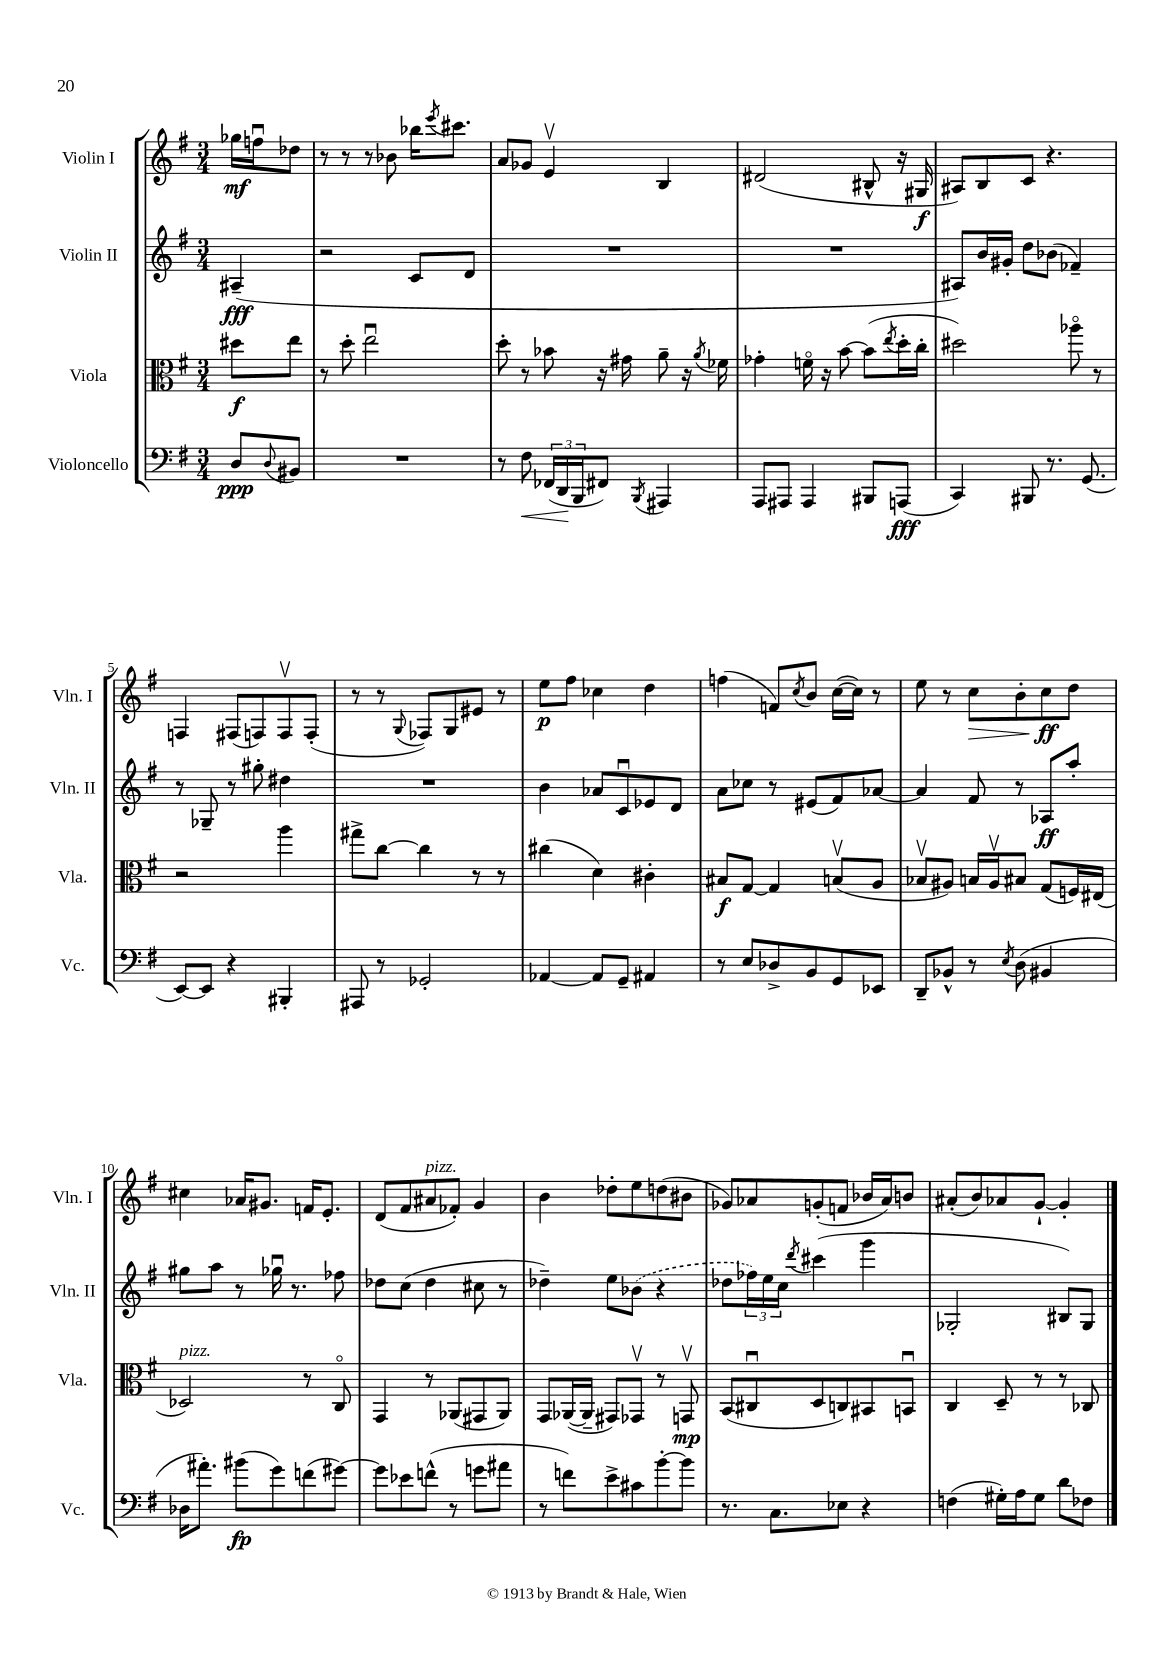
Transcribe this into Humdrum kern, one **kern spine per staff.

**kern	**dynam	**kern	**dynam	**kern	**dynam	**kern	**dynam
*part4	*part4	*part3	*part3	*part2	*part2	*part1	*part1
*staff4	*staff4	*staff3	*staff3	*staff2	*staff2	*staff1	*staff1
*I"Violoncello	*	*I"Viola	*	*I"Violin II	*	*I"Violin I	*
*I'Vc.	*	*I'Vla.	*	*I'Vln. II	*	*I'Vln. I	*
*clefF4	*	*clefC3	*	*clefG2	*	*clefG2	*
*k[f#]	*	*k[f#]	*	*k[f#]	*	*k[f#]	*
*M3/4	*	*M3/4	*	*M3/4	*	*M3/4	*
=	=	=	=	=	=	=	=
8D/L	ppp	8dd#X\L	f	(4A#X~/	fff	16gg-X\LL	mf
.	.	.	.	.	.	16ffnu\J	.
8qqD/	.	.	.	.	.	.	.
8BB#X/J	.	8ee\J	.	.	.	8dd-X\J	.
=1	=1	=1	=1	=1	=1	=1	=1
2.r	.	8r	.	2r	.	8r	.
.	.	8dd'\	.	.	.	8r	.
.	.	2eeu\	.	.	.	8r	.
.	.	.	.	.	.	8b-X\	.
.	.	.	.	8c/L	.	16bb-X\KL	.
.	.	.	.	.	.	8qeee/	.
.	.	.	.	.	.	8.ccc#X\J	.
.	.	.	.	8d/J	.	.	.
=2	=2	=2	=2	=2	=2	=2	=2
8r	.	8dd'\	.	2.r	.	8a/L	.
!	!LO:HP:b	!	!	!	!	!	!
8F#\	<	8r	.	.	.	8g-X/J	.
(24FF-X/LL	.	8b-X\	.	.	.	4ev/	.
24DD/	.	.	.	.	.	.	.
24BBB/J	[	.	.	.	.	.	.
8FF#X/J)	.	16r	.	.	.	.	.
.	.	16g#X\	.	.	.	.	.
8qBBB/	.	.	.	.	.	.	.
4AAA#X/	.	8a~\	.	.	.	4B/	.
.	.	16r	.	.	.	.	.
.	.	8qa/	.	.	.	.	.
.	.	16f-X\	.	.	.	.	.
=3	=3	=3	=3	=3	=3	=3	=3
8AAA/L	.	4g-X'\	.	2.r	.	(2d#X/	.
8AAA#X/J	.	.	.	.	.	.	.
4AAA#/	.	16fn\	.	.	.	.	.
.	.	16r	.	.	.	.	.
.	.	[8b\	.	.	.	.	.
8BBB#X/L	.	(8b\L]	.	.	.	8B#X^^/	.
.	.	8qee/	.	.	.	.	.
(8AAAn/J	fff	16dd'\L	.	.	.	16r	.
.	.	16cc'\JJ	.	.	.	16G#X/	f
=4	=4	=4	=4	=4	=4	=4	=4
4CC/)	.	2dd#X\)	.	8A#X/L)	.	8A#X/L)	.
.	.	.	.	16b/L	.	8B/	.
.	.	.	.	16g#X'/JJ	.	.	.
8BBB#X/	.	.	.	8dd\L	.	8c/J	.
8.r	.	.	.	(8b-X\J	.	4.r	.
.	.	8aa-X\	.	4f-X~/)	.	.	.
(8.GG/	.	.	.	.	.	.	.
.	.	8r	.	.	.	.	.
!!LO:LB:g=z
=5	=5	=5	=5	=5	=5	=5	=5
[8EE/L)	.	2r	.	8r	.	4Fn/	.
8EE/J]	.	.	.	8G-X~/	.	.	.
4r	.	.	.	8r	.	(8F#X/L	.
.	.	.	.	8gg#X'\	.	8Fn/)	.
4BBB#X'/	.	4aa\	.	4dd#X\	.	8Fv/	.
.	.	.	.	.	.	(8F'/J	.
=6	=6	=6	=6	=6	=6	=6	=6
8AAA#X/	.	8gg#X^\L	.	2.r	.	8r	.
8r	.	[8cc\J	.	.	.	8r	.
.	.	.	.	.	.	8qqG/	.
2GG-X'/	.	4cc\]	.	.	.	8F-X/L)	.
.	.	.	.	.	.	8G/	.
.	.	8r	.	.	.	8e#X/J	.
.	.	8r	.	.	.	8r	.
=7	=7	=7	=7	=7	=7	=7	=7
[4AA-X/	.	(4cc#X\	.	4b\	.	8ee\L	p
.	.	.	.	.	.	8ff#\J	.
8AA-/L]	.	4d\)	.	8a-X/L	.	4cc-X\	.
8GG~/J	.	.	.	8cu/	.	.	.
4AA#X/	.	4c#X'\	.	8e-X/	.	4dd\	.
.	.	.	.	8d/J	.	.	.
=8	=8	=8	=8	=8	=8	=8	=8
8r	.	8B#X/L	f	8a\L	.	(4ffn\	.
8E/L	.	[8G/J	.	8cc-X\J	.	.	.
8D-X^/	.	4G/]	.	8r	.	8fn/L)	.
.	.	.	.	.	.	8qcc/	.
8BB/	.	.	.	(8e#X/L	.	8b/J	.
8GG/	.	(8Bnv/L	.	8f#/)	.	([16cc\LL	.
.	.	.	.	.	.	16cc\JJ])	.
8EE-X/J	.	8A/J	.	[8a-X/J	.	8r	.
=9	=9	=9	=9	=9	=9	=9	=9
8DD~/L	.	8B-Xv/L	.	4a-/]	.	8ee\	.
8BB-X^^/J	.	8A#X/J)	.	.	.	8r	.
!	!	!	!	!	!	!	!LO:HP:b
8r	.	16Bn/LL	.	8f#/	.	8cc\L	>
.	.	16A#v/J	.	.	.	.	.
8qE/	.	.	.	.	.	.	.
(8D\	.	8B#X/J	.	8r	.	8b'\	.
4BB#X/	.	(8G/L	.	8A-X/L	ff	8cc\	ff
.	.	16Fn/L)	.	8aa'/J	.	8dd\J	]
.	.	(16E#X/JJ	.	.	.	.	.
!!LO:LB:g=z
=10	=10	=10	=10	=10	=10	=10	=10
!	!	!LO:TX:a:i:t=pizz.	!	!	!	!	!
16D-X\KL	.	2D-X/)	.	8gg#X\L	.	4cc#X\	.
8.a#X'\J)	.	.	.	.	.	.	.
.	.	.	.	8aa\J	.	.	.
(8b#X\L	fp	.	.	8r	.	16a-X/KL	.
.	.	.	.	.	.	8.g#X/J	.
8g\)	.	.	.	16gg-Xu\	.	.	.
.	.	.	.	8.r	.	.	.
(8fn\	.	8r	.	.	.	16fn/KL	.
.	.	.	.	.	.	8.e'/J	.
[8g#X\J)	.	8C/	.	8ff-X\	.	.	.
=11	=11	=11	=11	=11	=11	=11	=11
8g#\L]	.	4GG/	.	8dd-X\L	.	(8d/L	.
8e-X\	.	.	.	(8cc\J	.	8f#/	.
!	!	!	!	!	!	!LO:TX:a:i:t=pizz.	!
(8fn^^\J	.	8r	.	4dd-\	.	8a#X/	.
8r	.	(8AA-X/L	.	.	.	8f-X'/J)	.
8gn\L	.	8GG#X/	.	8cc#X\	.	4g/	.
8a#X\J	.	8AA-/J)	.	8r	.	.	.
=12	=12	=12	=12	=12	=12	=12	=12
8r	.	8GG/L	.	4dd-X~\)	.	4b\	.
8fn\L)	.	([16AA-X/L	.	.	.	.	.
.	.	16AA-~/JJ]	.	.	.	.	.
8e^\	.	8GG#X/L)	.	8ee\L	.	8dd-X'\L	.
8c#X\	.	8GG-Xv/J	.	(8b-X\J	.	8ee\	.
[8b'\	.	8r	.	4r	.	(8ddn\	.
8b\J]	.	8GGnv/	mp	.	.	8b#X\J	.
=13	=13	=13	=13	=13	=13	=13	=13
8.r	.	(8BB/L	.	8dd-X\L	.	8g-X/L)	.
.	.	8C#Xu/	.	24ff-X\L)	.	8a-X/	.
.	.	.	.	24ee\	.	.	.
8.C\L	.	.	.	.	.	.	.
.	.	.	.	24cc\JJ	.	.	.
.	.	.	.	8qddd/	.	.	.
.	.	8D/	.	(4ccc#X\	.	(8gn'/	.
8E-X\J	.	8Cn/)	.	.	.	8fn/J	.
4r	.	8BB#X/	.	4ggg\	.	16b-X/LL	.
.	.	.	.	.	.	16a-/J)	.
.	.	8BBnu/J	.	.	.	8bn/J	.
=14	=14	=14	=14	=14	=14	=14	=14
(4Fn\	.	4C/	.	2G-X'/	.	(8a#X'/L	.
.	.	.	.	.	.	8b/)	.
16G#X'\LL)	.	8D~/	.	.	.	8a-X/	.
16A\J	.	.	.	.	.	.	.
8G#\J	.	8r	.	.	.	[8g`/J	.
8d\L	.	8r	.	8B#X/L)	.	4g'/]	.
8F-X\J	.	8C-X/	.	8G-/J	.	.	.
==	==	==	==	==	==	==	==
*-	*-	*-	*-	*-	*-	*-	*-
